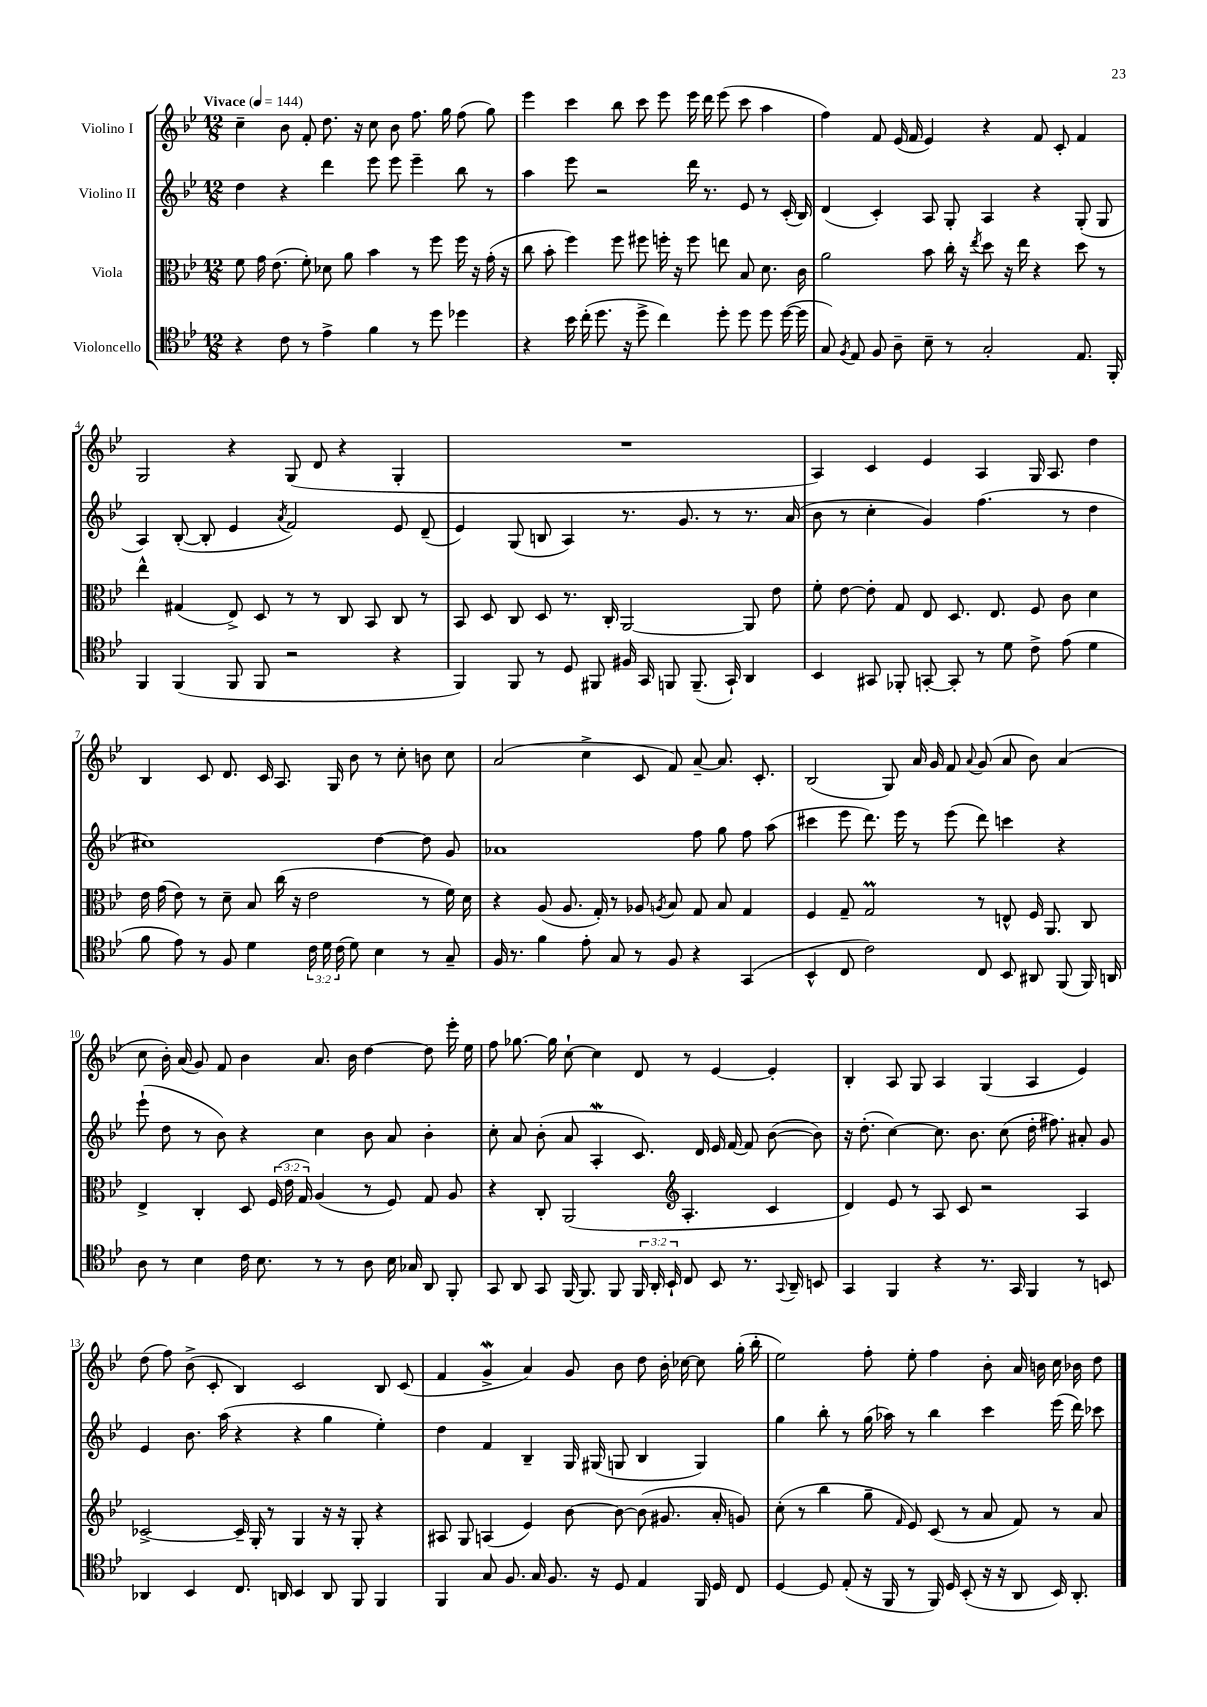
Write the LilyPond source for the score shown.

<<
\new StaffGroup <<
\new Staff = "s0" \with { instrumentName = "Violino I" } {
    \clef treble \key bes \major \numericTimeSignature \time 12/8 \tempo "Vivace" 4 = 144
    \autoBeamOff c''4-- bes'8 f'8-. d''8. r16 c''8 bes'8 f''8. g''16 f''8( g''8) |
    ees'''4 c'''4 bes''8 c'''8 ees'''8 ees'''16 d'''16 ees'''8( c'''8 a''4 |
    f''4) f'8 ees'16( f'16 ees'4) r4 f'8 c'8-. f'4 |
    g2 r4 g8( d'8 r4 g4-. |
    R1. |
    a4) c'4 ees'4 a4 g16 a8. d''4 |
    bes4 c'8 d'8. c'16 a8. g16 bes'8 r8 c''8-. b'8 c''8 |
    a'2( c''4-> c'8 f'8) a'8~-- a'8. c'8.-. |
    bes2( g8) a'16 g'16 f'8 \appoggiatura { a'8 } g'8( a'8 bes'8) a'4( |
    c''8 bes'16-.) a'16( g'8) f'8 bes'4 a'8. bes'16 d''4~ d''8 ees'''16-. ees''16 |
    f''8 ges''8.~ ges''16 c''8~-! c''4 d'8 r8 ees'4~ ees'4-. |
    bes4-. a8 g8 a4 g4( a4 ees'4) |
    d''8( f''8) bes'8->( c'8-. bes4) c'2 bes8 c'8( |
    f'4 g'4->\mordent a'4) g'8 bes'8 d''8 bes'16-. ces''16~ ces''8 g''16-.( bes''16-. |
    ees''2) f''8-. ees''8-. f''4 bes'8-. a'16 b'16 c''16 bes'16 d''8 \bar "|." |
}
\new Staff = "s1" \with { instrumentName = "Violino II" } {
    \clef treble \key bes \major \numericTimeSignature \time 12/8
    \autoBeamOff d''4 r4 d'''4 ees'''8 ees'''8 ees'''4-- bes''8 r8 |
    a''4 ees'''8 r2 d'''16 r8. ees'8 r8 c'16-.( bes16) |
    d'4( c'4-.) a8 g8-. a4 r4 g8-.( g8 |
    a4) bes8~-.( bes8-. ees'4 \acciaccatura { a'8 } f'2) ees'8 d'8--( |
    ees'4) g8( b8 a4) r8. g'8. r8 r8. a'16( |
    bes'8 r8 c''4-. g'4) f''4.( r8 d''4 |
    cis''1) d''4~ d''8 g'8 |
    aes'1 f''8 g''8 f''8 a''8( |
    cis'''4 ees'''8 d'''8.) ees'''16 r8 ees'''8( d'''8) c'''4 r4 |
    ees'''8-!( d''8 r8 bes'8) r4 c''4 bes'8 a'8 bes'4-. |
    c''8-. a'8 bes'8-.( a'8 a4-.\mordent c'8.) d'16 ees'16 f'16~ f'8 bes'8~( bes'8) |
    r16 d''8.-.( c''4~) c''8. bes'8. c''8( d''16-. fis''8.) ais'8-. g'8 |
    ees'4 bes'8. a''16( r4 r4 g''4 ees''4-.) |
    d''4 f'4 bes4-- g16 gis16( g8 bes4 g4) |
    g''4 bes''8-. r8 g''16( aes''16) r8 bes''4 c'''4 ees'''16( d'''16) ces'''8 \bar "|." |
}
\new Staff = "s2" \with { instrumentName = "Viola" } {
    \clef alto \key bes \major \numericTimeSignature \time 12/8 \override Staff.TupletNumber.text = #tuplet-number::calc-fraction-text
    \autoBeamOff f'8 g'16 ees'8.( f'8-.) des'8 a'8 bes'4 r8 f''8 f''16 r16 g'16-.( r16 |
    c''8 bes'8-. f''4) f''8 fis''8 f''16-. r16 f''8 e''8 bes8 d'8. c'16 |
    a'2 bes'8 c''16-. r16 \acciaccatura { ees''8 } d''8 r16 ees''16 r4 d''8 r8 |
    ees''4-^ gis4( ees8->) d8 r8 r8 c8 bes,8 c8 r8 |
    bes,8 d8 c8 d8 r8. c16-. a,2~ a,8 ees'8 |
    f'8-. ees'8~ ees'8-. g8 ees8 d8. ees8. f8 c'8 d'4 |
    ees'16 g'16( ees'8) r8 d'8-- bes8 c''16( r16 ees'2 r8 f'16) d'16 |
    r4 a8( a8. g16-.) r8 aes8 \acciaccatura { a8 } bes8 g8 bes8 g4 |
    f4 g8-- g2\prall r8 e8-^ f16 a,8. c8 |
    ees4-> c4-. d8 \tuplet 3/2 { f16( ees'16 g16) } a4( r8 f8) g8 a8 |
    r4 c8-. a,2( \clef treble a4.-. c'4 |
    d'4) ees'8 r8 a8 c'8 r2 a4 |
    ces'2~-> ces'16-- g16-. r8 g4 r16 r16 g8-. r4 |
    ais8 g8 a4( ees'4) bes'8~ bes'8~ bes'8( gis'8. a'16-. g'8) |
    c''8-.( r8 bes''4 g''8-- \grace { f'16 } ees'8) c'8( r8 a'8 f'8) r8 a'8 \bar "|." |
}
\new Staff = "s3" \with { instrumentName = "Violoncello" } {
    \clef tenor \key bes \major \numericTimeSignature \time 12/8 \override Staff.TupletNumber.text = #tuplet-number::calc-fraction-text
    \autoBeamOff r4 c'8 r8 ees'4-> f'4 r8 d''8 des''4 |
    r4 bes'16 c''16-.( d''8. r16 d''8-> c''4) d''8-. d''8 d''8 d''16~( d''16 |
    g8) \acciaccatura { f8 } ees8 f8 a8-- bes8-- r8 g2-. ees8. f,16-. |
    f,4 f,4( f,8 f,8 r2 r4 |
    f,4) f,8 r8 d8 fis,8 fis16 g,16 f,8 f,8.--( g,16-!) a,4 |
    bes,4 gis,8 fes,8-. g,8~-. g,8-. r8 d'8 c'8-> ees'8( d'4 |
    f'8 ees'8) r8 f8 d'4 \tuplet 3/2 { c'16 d'16 c'16( } d'8) bes4 r8 g8-- |
    f16 r8. f'4 ees'8-. g8 r8 f8 r4 g,4( |
    bes,4-^ c8 c'2) c8 bes,8 ais,8 f,8( f,16) a,16 |
    a8 r8 bes4 c'16 bes8. r8 r8 a8 bes16 ges16 a,8 f,8-. |
    g,8 a,8 g,8 f,16~ f,8. f,8 \tuplet 3/2 { f,16 a,16-. bes,16-! } c8 bes,8 r8. \appoggiatura { g,8 } a,16-- b,8 |
    g,4 f,4 r4 r8. g,16 f,4 r8 b,8 |
    aes,4 bes,4 c8. a,16 bes,4 a,8 f,8 f,4 |
    f,4 g8 f8. g16 f8. r16 d8 ees4 f,16 d16 c8 |
    d4~ d8 ees8-.( r16 f,16 r8 f,16) d16 bes,8-.( r16 r16 a,8 bes,16) a,8.-. \bar "|." |
}
>>
>>
